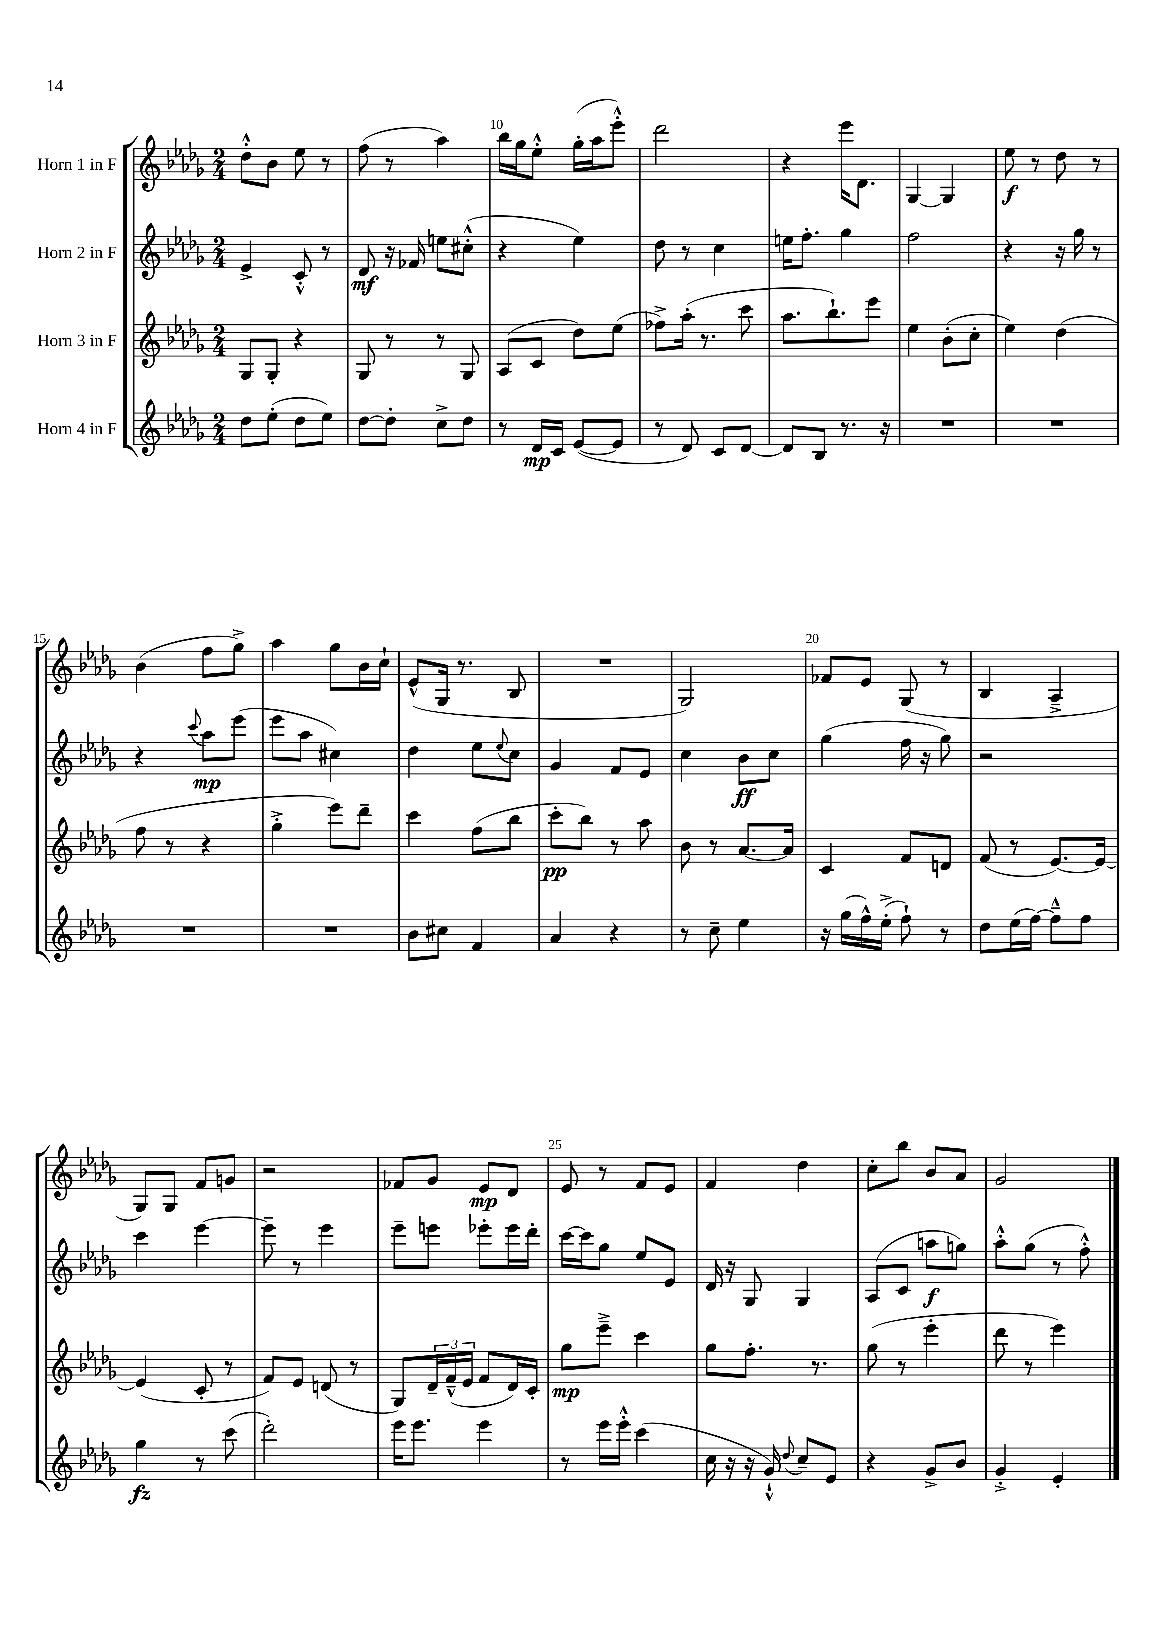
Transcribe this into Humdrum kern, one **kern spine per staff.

**kern	**dynam	**kern	**dynam	**kern	**dynam	**kern	**dynam
*part4	*part4	*part3	*part3	*part2	*part2	*part1	*part1
*staff4	*staff4	*staff3	*staff3	*staff2	*staff2	*staff1	*staff1
*I"Horn 4 in F	*	*I"Horn 3 in F	*	*I"Horn 2 in F	*	*I"Horn 1 in F	*
*clefG2	*	*clefG2	*	*clefG2	*	*clefG2	*
*k[b-e-a-d-g-]	*	*k[b-e-a-d-g-]	*	*k[b-e-a-d-g-]	*	*k[b-e-a-d-g-]	*
*M2/4	*	*M2/4	*	*M2/4	*	*M2/4	*
=8	=8	=8	=8	=8	=8	=8	=8
8dd-\L	.	8G-/L	.	4e-^/	.	8dd-'^^\L	.
(8ee-'\J	.	8G-'/J	.	.	.	8b-\J	.
8dd-\L	.	4r	.	8c'^^/	.	8ee-\	.
8ee-\J)	.	.	.	8r	.	8r	.
=9	=9	=9	=9	=9	=9	=9	=9
[8dd-\L	.	8G-/	.	8d-/	mf	(8ff\	.
8dd-'\J]	.	8r	.	16r	.	8r	.
.	.	.	.	16f-X/	.	.	.
8cc^\L	.	8r	.	8een\L	.	4aa-\)	.
8dd-\J	.	8G-/	.	(8cc#X'^^\J	.	.	.
=10	=10	=10	=10	=10	=10	=10	=10
8r	.	(8A-/L	.	4r	.	16bb-\LL	.
.	.	.	.	.	.	16gg-\J	.
16d-/LL	mp	8c/J	.	.	.	8ee-'^^\J	.
16c/JJ	.	.	.	.	.	.	.
([8e-/L	.	8dd-\L)	.	4ee-\)	.	(16gg-'\LL	.
.	.	.	.	.	.	16aa-\J	.
8e-/J]	.	(8ee-\J	.	.	.	8eee-'^^\J)	.
=11	=11	=11	=11	=11	=11	=11	=11
8r	.	8ff-X^\L)	.	8dd-\	.	2ddd-\	.
8d-/)	.	(16aa-'\Jk	.	8r	.	.	.
.	.	8.r	.	.	.	.	.
8c/L	.	.	.	4cc\	.	.	.
[8d-/J	.	8ccc\	.	.	.	.	.
=12	=12	=12	=12	=12	=12	=12	=12
8d-/L]	.	8.aa-\L	.	16een\KL	.	4r	.
.	.	.	.	8.ff'\J	.	.	.
8B-/J	.	.	.	.	.	.	.
.	.	8.bb-`\)	.	.	.	.	.
8.r	.	.	.	4gg-\	.	16eee-\KL	.
.	.	.	.	.	.	8.d-\J	.
.	.	8eee-\J	.	.	.	.	.
16r	.	.	.	.	.	.	.
=13	=13	=13	=13	=13	=13	=13	=13
2r	.	4ee-\	.	2ff\	.	[4G-/	.
.	.	(8b-'\L	.	.	.	4G-/]	.
.	.	8cc'\J	.	.	.	.	.
=14	=14	=14	=14	=14	=14	=14	=14
2r	.	4ee-\)	.	4r	.	8ee-\	f
.	.	.	.	.	.	8r	.
.	.	(4dd-\	.	16r	.	8dd-\	.
.	.	.	.	16gg-\	.	.	.
.	.	.	.	8r	.	8r	.
!!LO:LB:g=z
=15	=15	=15	=15	=15	=15	=15	=15
2r	.	8ff\	.	4r	.	(4b-\	.
.	.	8r	.	.	.	.	.
.	.	.	.	8qqccc/	.	.	.
.	.	4r	.	8aa-\L	mp	8ff\L	.
.	.	.	.	(8eee-\J	.	8gg-^\J)	.
=16	=16	=16	=16	=16	=16	=16	=16
2r	.	4gg-'^\	.	8eee-\L	.	4aa-\	.
.	.	.	.	8aa-\J	.	.	.
.	.	8eee-\L)	.	4cc#X\)	.	8gg-\L	.
.	.	8ddd-~\J	.	.	.	16b-\L	.
.	.	.	.	.	.	16cc`\JJ	.
=17	=17	=17	=17	=17	=17	=17	=17
8b-\L	.	4ccc\	.	4dd-\	.	(8e-^^/L	.
8cc#X\J	.	.	.	.	.	16G-/Jk	.
.	.	.	.	.	.	8.r	.
4f/	.	(8ff\L	.	8ee-\L	.	.	.
.	.	.	.	8qqee-/	.	.	.
.	.	8bb-\J	.	8cc\J	.	8B-/	.
=18	=18	=18	=18	=18	=18	=18	=18
4a-/	.	8ccc'\L	pp	4g-/	.	2r	.
.	.	8bb-\J)	.	.	.	.	.
4r	.	8r	.	8f/L	.	.	.
.	.	8aa-\	.	8e-/J	.	.	.
=19	=19	=19	=19	=19	=19	=19	=19
8r	.	8b-\	.	4cc\	.	2G-/)	.
8cc~\	.	8r	.	.	.	.	.
4ee-\	.	[8.a-/L	.	8b-\L	ff	.	.
.	.	.	.	8cc\J	.	.	.
.	.	16a-/Jk]	.	.	.	.	.
=20	=20	=20	=20	=20	=20	=20	=20
16r	.	4c/	.	(4gg-\	.	8f-X/L	.
(16gg-\LL	.	.	.	.	.	.	.
16ff^^\)	.	.	.	.	.	8e-/J	.
(16ee-'^\JJ	.	.	.	.	.	.	.
8ff`\)	.	8f/L	.	16ff\	.	(8G-/	.
.	.	.	.	16r	.	.	.
8r	.	8dn/J	.	8gg-\)	.	8r	.
=21	=21	=21	=21	=21	=21	=21	=21
8dd-\L	.	(8f/	.	2r	.	4B-/	.
(16ee-\L	.	8r	.	.	.	.	.
[16ff\JJ)	.	.	.	.	.	.	.
8ff~^^\L]	.	[8.e-/L)	.	.	.	4A-~^/	.
8ff\J	.	.	.	.	.	.	.
.	.	16e-/Jk_	.	.	.	.	.
!!LO:LB:g=z
=22	=22	=22	=22	=22	=22	=22	=22
4gg-\	fz	(4e-/]	.	4ccc\	.	8G-/L)	.
.	.	.	.	.	.	8G-/J	.
8r	.	8c'/	.	[4eee-\	.	8f/L	.
(8ccc\	.	8r	.	.	.	8gn/J	.
=23	=23	=23	=23	=23	=23	=23	=23
2ddd-'\)	.	8f/L)	.	8eee-~\]	.	2r	.
.	.	8e-/J	.	8r	.	.	.
.	.	(8dn/	.	4eee-\	.	.	.
.	.	8r	.	.	.	.	.
=24	=24	=24	=24	=24	=24	=24	=24
16eee-\KL	.	8G-/L)	.	8eee-~\L	.	8f-X/L	.
8.eee-\J	.	.	.	.	.	.	.
.	.	24d-~/L	.	8eeen\J	.	8g-/J	.
.	.	(24f~^^/	.	.	.	.	.
.	.	24e-/JJ	.	.	.	.	.
4eee-\	.	8f/L	.	8eee-X'\L	.	8e-/L	mp
.	.	16d-/L)	.	16eee-\L	.	8d-/J	.
.	.	16c'/JJ	.	16ddd-'\JJ	.	.	.
=25	=25	=25	=25	=25	=25	=25	=25
8r	.	8gg-\L	mp	[16ccc\LL	.	8e-/	.
.	.	.	.	16ccc\J]	.	.	.
16eee-\LL	.	8eee-~^\J	.	8gg-\J	.	8r	.
16eee-'^^\JJ	.	.	.	.	.	.	.
(4ccc\	.	4ccc\	.	8ee-/L	.	8f/L	.
.	.	.	.	8e-/J	.	8e-/J	.
=26	=26	=26	=26	=26	=26	=26	=26
16cc\	.	8gg-\L	.	16d-/	.	4f/	.
16r	.	.	.	16r	.	.	.
16r	.	8.ff'\J	.	8G-/	.	.	.
16g-`^^/)	.	.	.	.	.	.	.
8qqdd-/	.	.	.	.	.	.	.
8cc~/L	.	.	.	4G-/	.	4dd-\	.
.	.	8.r	.	.	.	.	.
8e-/J	.	.	.	.	.	.	.
=27	=27	=27	=27	=27	=27	=27	=27
4r	.	(8gg-\	.	(8A-/L	.	8cc'\L	.
.	.	8r	.	8c/J	.	8bb-\J	.
8g-^/L	.	4eee-'\	.	8aan\L	f	8b-/L	.
8b-/J	.	.	.	8ggn\J)	.	8a-/J	.
=28	=28	=28	=28	=28	=28	=28	=28
4g-'^/	.	8ddd-\	.	8aa-'^^\L	.	2g-/	.
.	.	8r	.	(8gg-\J	.	.	.
4e-'/	.	4eee-\)	.	8r	.	.	.
.	.	.	.	8ff'^^\)	.	.	.
==	==	==	==	==	==	==	==
*-	*-	*-	*-	*-	*-	*-	*-
